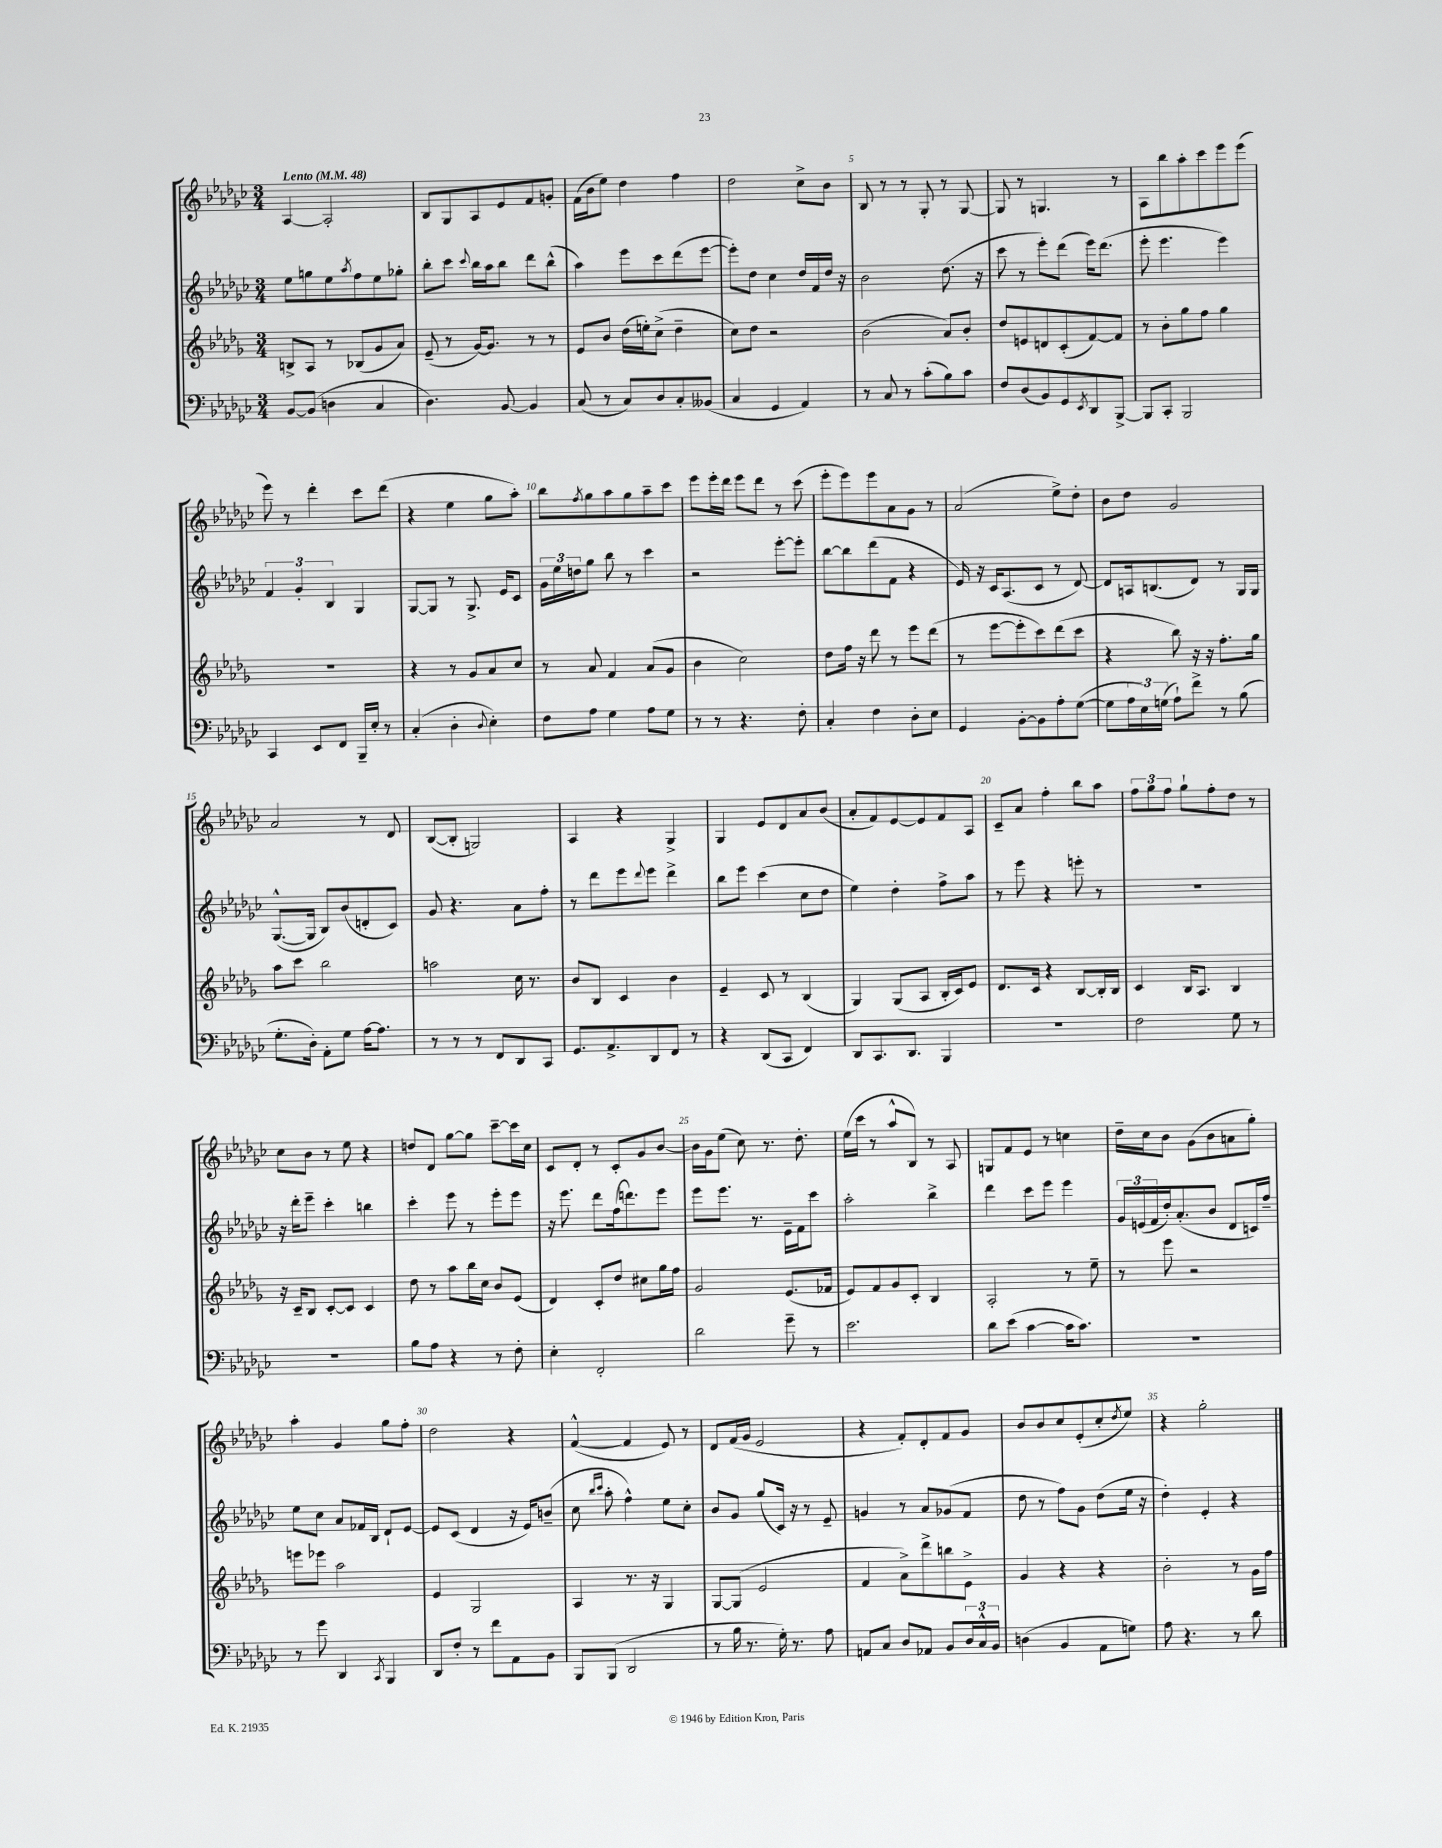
<<
\new StaffGroup <<
\new Staff = "s0" {
    \clef treble \key ges \major \numericTimeSignature \time 3/4 \tempo "Lento" 4 = 48
    aes4~ aes2-. |
    bes8 ges8 aes8 ees'8 f'8 g'8-. |
    f'16( bes'16 ees''8) des''4 f''4 |
    des''2 ces''8-> bes'8 |
    bes8 r8 r8 ges8-. r8 ges8~ |
    ges8 r8 g4. r8 |
    aes8 bes''8 aes''8-. ces'''8 ees'''8 ees'''8( |
    ees'''8) r8 des'''4-. ces'''8 des'''8( |
    r4 ees''4 ges''8 aes''8-.) |
    bes''8 \acciaccatura { f''8 } ges''8 aes''8 ges''8 aes''8-- ces'''8 |
    ees'''8 ees'''16-. des'''16 ees'''8 des'''8 r8 ces'''8( |
    ees'''8-. ees'''8) ees'''8 aes'8 ges'8 r8 |
    aes'2( ees''8->) des''8-. |
    bes'8 des''8 ges'2 |
    aes'2 r8 des'8 |
    bes8~( bes8-. g2) |
    aes4 r4 ges4-> |
    ges4 ees'8 des'8 aes'8 bes'8( |
    aes'8-. f'8) ees'8~ ees'8 f'8 aes8 |
    ces'8-- aes'8 f''4-. bes''8 aes''8 |
    \tuplet 3/2 { f''8 ges''8 f''8 } ges''8-! f''8-. des''8 r8 |
    ces''8 bes'8 r8 ees''8 r4 |
    d''8 des'8 ges''8~ ges''8 ces'''8~-- ces'''16 ces''16 |
    ces'8 des'8-. r8 ces'8-. ges'8 bes'8~ |
    bes'16 ges'16 ees''8( ces''8) r8. des''8.-. |
    ees''16( ces'''16 r8 aes''8-^ bes8) r8 aes8 |
    g8 f'8 ees'8 r8 c''4 |
    des''16-- ces''16 bes'8 ges'8( bes'8 a'8 ges''8-.) |
    aes''4-. ges'4 ges''8 f''8-. |
    des''2 r4 |
    f'4~-^( f'4 ees'8) r8 |
    des'8 f'16( ges'16 ees'2 |
    r4 f'8-.) des'8-. f'8 ges'8 |
    bes'8 bes'8 ces''8 ees'8-.( ces''8-. \acciaccatura { des''8 } ees''8) |
    r4 ges''2-. \bar "|." |
}
\new Staff = "s1" {
    \clef treble \key ges \major \numericTimeSignature \time 3/4
    ees''8 g''8 ees''8 \acciaccatura { aes''8 } f''8 ees''8 ges''8-. |
    bes''8-. ces'''8 \appoggiatura { ces'''8 } bes''16 aes''16 bes''8 des'''8 bes''8-^( |
    aes''4) ees'''8 ces'''8 des'''8( ees'''8~ |
    ees'''8-.) des''8 ces''4 des''16 f'16 des''16 r16 |
    bes'2 des''8.( r16 |
    ces'''8 r8 ees'''8-.) des'''8( ees'''16) des'''8.( |
    ees'''8-. ees'''4. ees'''4) |
    \tuplet 3/2 { f'4 ges'4-. bes4 } ges4 |
    ges8~ ges8 r8 ges8.-> ees'16 ces'8 |
    \tuplet 3/2 { ges'16 ees''16 d''16 } ges''8 bes''8 r8 ces'''4 |
    r2 ees'''8~-. ees'''8-. |
    bes''8~ bes''8 des'''8( f'8 r4 |
    ees'16) r16 ces'16 aes8.( ces'8 r8 des'8~) |
    des'8 a16 b8.( des'8) r8 ges16 ges16 |
    ges8.~-^( ges16 bes8) bes'8( d'8-. ces'8) |
    ges'8 r4. aes'8 f''8-. |
    r8 des'''8 ees'''8 \appoggiatura { des'''8 } ees'''8 des'''4-> |
    bes''8 ees'''8 ces'''4( ces''8 des''8 |
    ees''4) des''4-. f''8-> aes''8 |
    r8 ees'''8 r4 e'''8-. r8 |
    R2. |
    r16 des'''16-. ees'''8-- ces'''4-. b''4 |
    ces'''4-. ees'''8 r8 ees'''8-. ees'''8 |
    r16 ees'''8. des'''8 f''16( d'''8.) ees'''8 |
    ees'''8 ees'''8. r8. ees'16-- f'16 ces'''8 |
    aes''2-. bes''4-> |
    des'''4 ces'''8 ees'''8 ees'''4 |
    \tuplet 3/2 { ges'16 e'16( f'16 } des''16-.) aes'8.-.( bes'8 des'8 c'16) f''16-- |
    ees''8 ces''8 aes'8 fes'16 bes16 des'8-! ees'8~ |
    ees'8 ces'8( des'4 r16 ees'16) b'8--( |
    ces''8 \grace { bes''16 ces'''16 } aes''8-. f''4-^) ees''8 ces''8-. |
    bes'8 ges'8 ges''8( ces'16) r16 r8 ees'8-- |
    g'4 r8 aes'8 ges'8( f'8 |
    des''8 r8 f''8) ges'8 des''8( ees''16 r16 |
    des''4-.) ees'4-. r4 \bar "|." |
}
\new Staff = "s2" {
    \clef treble \key des \major \numericTimeSignature \time 3/4
    b8-> aes8 r8 bes8( ges'8 aes'8) |
    ees'8--( r8 ges'16~) ges'8. r8 r8 |
    ees'8 bes'8 des''16( e''16-.) c''8->( des''4-- |
    c''8) des''8 r2 |
    bes'2( aes'8) bes'8-. |
    des''8 e'8 d'8 c'8-.( f'8~) f'8 |
    r8 bes'8-. ges''8 f''8 ges''4 |
    R2. |
    r4 r8 ges'8 aes'8 c''8 |
    r8 aes'8 f'4 aes'8( ges'8 |
    bes'4 c''2) |
    des''8 f''16 r16 des'''8 r8 ees'''8 des'''8( |
    r8 ees'''8~ ees'''8-. c'''8) des'''8( c'''8 |
    r4 bes''8) r16 r16 f''8.-. ges''16 |
    aes''8 c'''8 bes''2 |
    a''2 c''16 r8. |
    bes'8 bes8 c'4 bes'4 |
    ees'4-- c'8 r8 bes4( |
    ges4) ges8( aes8 bes16-. c'16) ees'8 |
    des'8. c'16 r4 bes8~ bes16-. bes16 |
    c'4 bes16 aes8. bes4 |
    r16 c'16-- bes8 c'8~-. c'8 c'4 |
    des''8 r8 aes''8 bes''16 c''16 bes'8 ees'8( |
    des'4) c'8-. des''8 cis''8 ges''16 f''16 |
    ges'2 ees'8.( fes'16 |
    ees'8) f'8 ges'8 c'8-. bes4 |
    aes2-. r8 ees''8-- |
    r8 ees'''8 r2 |
    e'''8 ees'''8 aes''2 |
    ees'4 ges2 |
    aes4 r8. r16 ges4 |
    ges8~ ges8( ees'2 |
    f'4 aes'8->) des'''8-> b''8 ees'8-> |
    ges'4 r4 r4 |
    bes'2-. r8 ges'16 f''16 \bar "|." |
}
\new Staff = "s3" {
    \clef bass \key ges \major \numericTimeSignature \time 3/4
    bes,8~ bes,8( d4 ces4 |
    des4.) bes,8~ bes,4 |
    ces8( r8 ces8) des8 ces8-. beses,8( |
    ces4 ges,4 aes,4) |
    r8 ces8 r8 ces'8-.( bes8) ces'8 |
    f8 des8( bes,8) ges,8 \acciaccatura { ees,8 } des,8 bes,,8~-> |
    bes,,8 ces,8-. bes,,2 |
    ces,4 ees,8 f,8 bes,,16-- ees16-. r8 |
    ces4-.( des4-. \appoggiatura { des8 } ees4-.) |
    f8 aes8 ges4 aes8 ges8 |
    r8 r8 r4. f8-. |
    ces4-. f4 des8-. ees8 |
    ges,4 bes,8~-. bes,8 aes8-. ges8~( |
    ges8 \tuplet 3/2 { aes16 ees16) g16( } aes8-!) f'8-> r8 bes8( |
    ges8.-. des16-.) aes,8-. ges8 aes16~ aes8. |
    r8 r8 r8 f,8 des,8 ces,8 |
    ges,8. aes,8.-> des,8 f,8 r8 |
    r4 des,8( ces,8 f,4) |
    des,8 ces,8. des,8. bes,,4 |
    R2. |
    f2 ges8 r8 |
    R2. |
    bes8 aes8 r4 r8 f8-. |
    ees4-. f,2-. |
    des'2 ges'8-- r8 |
    ees'2. |
    des'8 ees'8( ces'4~ ces'16 ces'8.) |
    R2. |
    r8 ges'8 des,4 \acciaccatura { ces,8 } bes,,4 |
    des,8 f8-. r8 f'8 aes,8 bes,8 |
    bes,,8 bes,,8( des,2 |
    r8 bes16 r8. ges16-.) r8. aes8 |
    a,8 ces8 des8 aes,8 bes,8 \tuplet 3/2 { des16 ces16-^ bes,16 } |
    d4( bes,4 aes,8 g8) |
    aes8 r4. r8 des'8 \bar "|." |
}
>>
>>
\layout { \context { \Score \override BarNumber.break-visibility = ##(#f #t #t) barNumberVisibility = #(every-nth-bar-number-visible 5) } }
